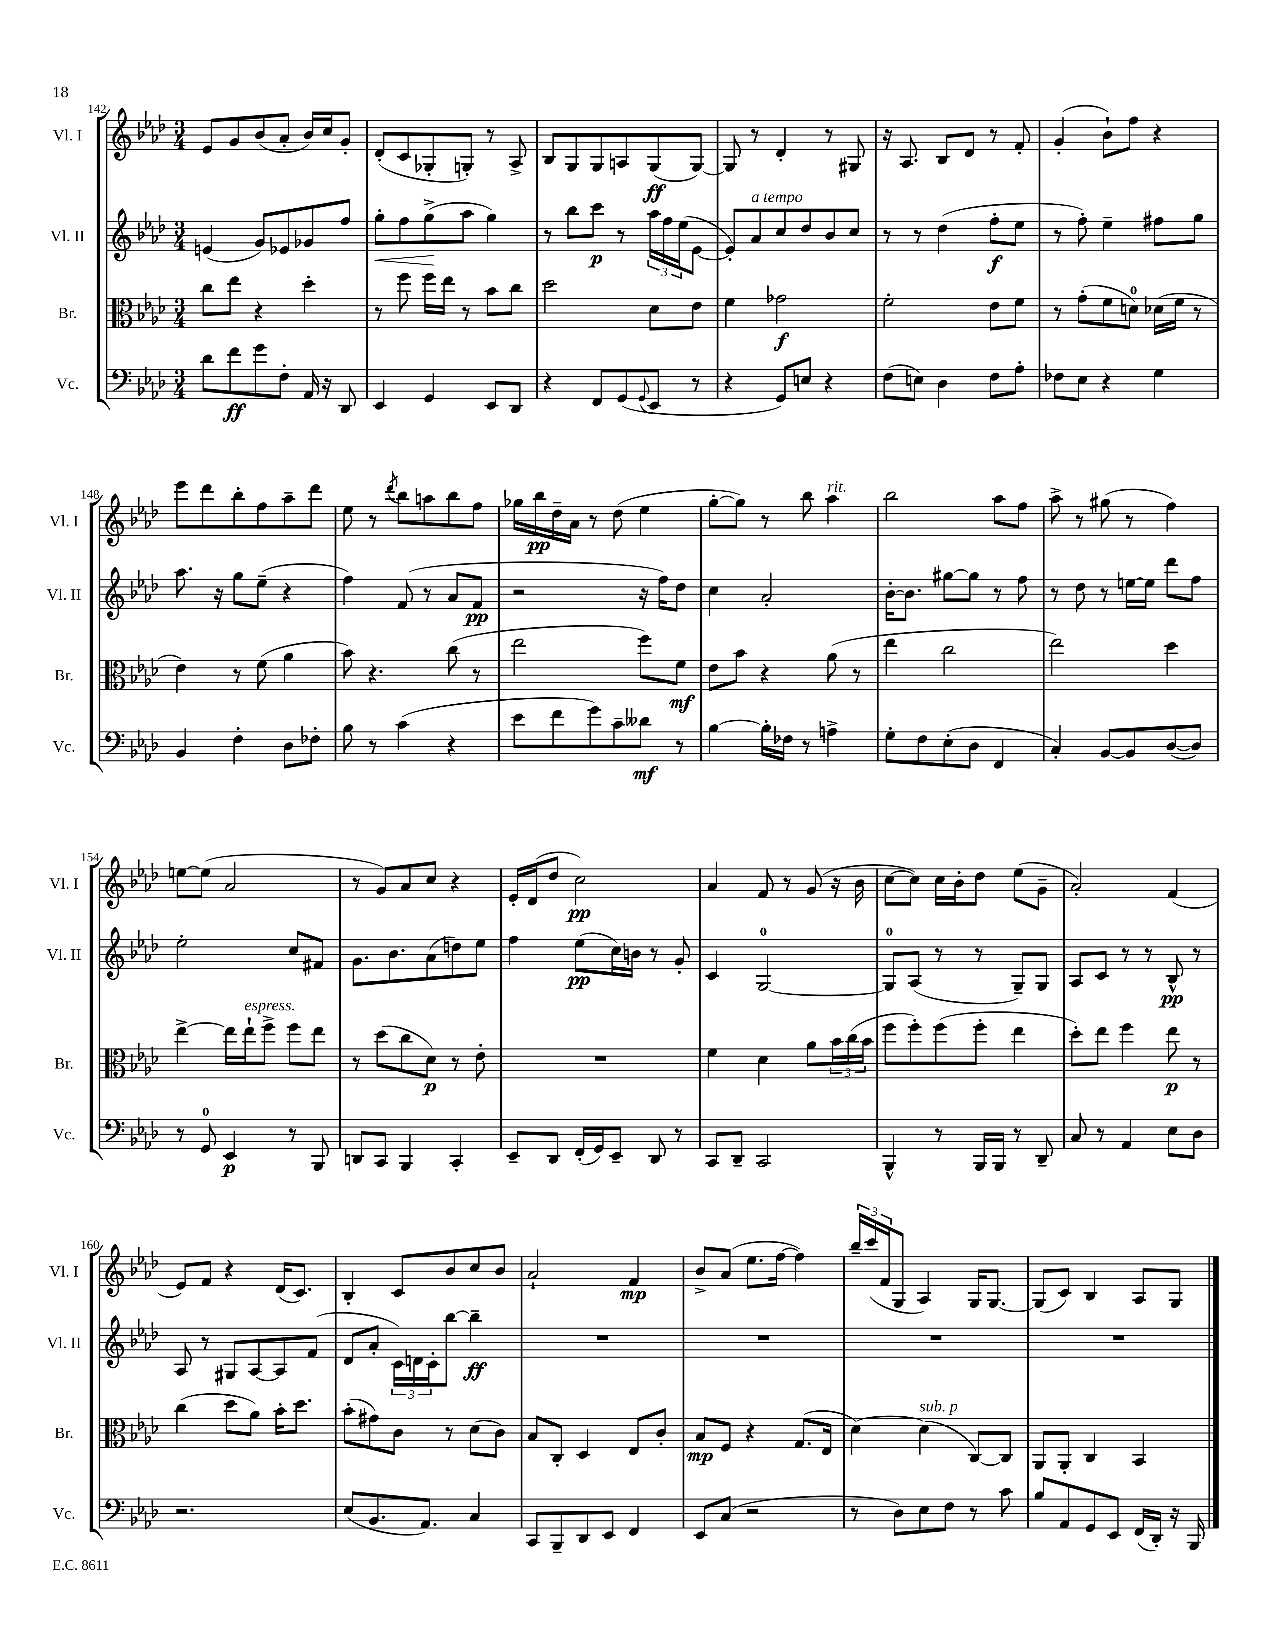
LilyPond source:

<<
\new StaffGroup <<
\new Staff = "s0" \with { instrumentName = "Vl. I" shortInstrumentName = "Vl. I" } {
    \clef treble \key aes \major \numericTimeSignature \time 3/4
    ees'8 g'8 bes'8( aes'8-. bes'16) c''16 g'8-. |
    des'8-.( c'8 ges8-. g8-.) r8 aes8-> |
    bes8 g8 g8 a8 g8\ff( g8~) |
    g8 r8 des'4-. r8 gis8 |
    r16 aes8. bes8 des'8 r8 f'8-. |
    g'4-.( bes'8-!) f''8 r4 |
    ees'''8 des'''8 bes''8-. f''8 aes''8-- des'''8 |
    ees''8 r8 \acciaccatura { des'''8 } bes''8 a''8 bes''8 f''8 |
    ges''16 bes''16\pp des''16-- aes'16 r8 des''8( ees''4 |
    g''8~-. g''8) r8 bes''8 aes''4^\markup { \italic "rit." } |
    bes''2 aes''8 f''8 |
    aes''8-> r8 gis''8( r8 f''4) |
    e''8~ e''8( aes'2 |
    r8 g'8) aes'8 c''8 r4 |
    ees'16-. des'16( des''8 c''2\pp) |
    aes'4 f'8 r8 g'8( r16 bes'16 |
    c''8~ c''8) c''16 bes'16-. des''8 ees''8( g'8-- |
    aes'2-.) f'4( |
    ees'8) f'8 r4 des'16( c'8.) |
    bes4-. c'8 bes'8 c''8 bes'8 |
    aes'2-! f'4\mp |
    bes'8-> aes'8( ees''8. f''16~ f''4) |
    \tuplet 3/2 { bes''16-- c'''16( f'16 } g8 aes4) g16 g8.~ |
    g8( c'8) bes4 aes8 g8 \bar "|." |
}
\new Staff = "s1" \with { instrumentName = "Vl. II" shortInstrumentName = "Vl. II" } {
    \clef treble \key aes \major \numericTimeSignature \time 3/4
    e'4( g'8) ees'8 ges'8 f''8 |
    g''8-.\< f''8 g''8->\!( aes''8 g''4) |
    r8 bes''8 c'''8\p r8 \tuplet 3/2 { aes''16 f''16 ees''16( } ees'8~ |
    ees'8-.) aes'8^\markup { \italic "a tempo" } c''8 des''8 bes'8 c''8 |
    r8 r8 des''4( f''8-.\f ees''8 |
    r8 f''8-.) ees''4-- fis''8 g''8 |
    aes''8. r16 g''8 ees''8--( r4 |
    f''4) f'8( r8 aes'8 f'8\pp |
    r2 r16 f''16) des''8 |
    c''4 aes'2-. |
    bes'16~-. bes'8. gis''8~ gis''8 r8 f''8 |
    r8 des''8 r8 e''16~ e''16 des'''8 f''8 |
    ees''2-. c''8 fis'8 |
    g'8. bes'8. aes'8( d''8) ees''8 |
    f''4 ees''8\pp( c''16) b'16 r8 g'8-. |
    c'4 g2-0~ |
    g8-0 aes8( r8 r8 g8--) g8 |
    aes8 c'8 r8 r8 bes8-^\pp r8 |
    aes8 r8 gis8 aes8~ aes8 f'8( |
    des'8 aes'8-. \tuplet 3/2 { c'16) d'16 c'16-. } bes''8~ bes''4--\ff |
    R2. |
    R2. |
    R2. |
    R2. \bar "|." |
}
\new Staff = "s2" \with { instrumentName = "Br." shortInstrumentName = "Br." } {
    \clef alto \key aes \major \numericTimeSignature \time 3/4
    c''8 ees''8 r4 des''4-. |
    r8 f''8 f''16 ees''16 r8 bes'8 c''8 |
    des''2 des'8 ees'8 |
    f'4 ges'2\f |
    f'2-. ees'8 f'8 |
    r8 g'8-.( f'8 d'8-0) des'16( f'16 r8 |
    ees'4) r8 f'8( aes'4 |
    bes'8) r4. c''8( r8 |
    ees''2 f''8) f'8\mf |
    ees'8 bes'8 r4 aes'8( r8 |
    ees''4 c''2 |
    ees''2) des''4 |
    ees''4~-> ees''16 ees''16-!^\markup { \italic "espress." } f''8-> f''8 ees''8 |
    r8 des''8( c''8 des'8\p) r8 ees'8-. |
    R2. |
    f'4 des'4 aes'8 \tuplet 3/2 { bes'16 c''16( bes'16 } |
    f''8 f''8-.) f''8( f''8-. ees''4 |
    des''8-.) ees''8 f''4 ees''8\p r8 |
    c''4( des''8 aes'8) bes'16-. des''8. |
    bes'8-.( gis'8) c'8 r8 des'8( c'8) |
    bes8 c8-. des4 ees8 c'8-. |
    bes8\mp f8 r4 g8.( ees16 |
    des'4~) des'4^\markup { \italic "sub. p" }( c8~) c8 |
    aes,8 aes,8-. c4 bes,4 \bar "|." |
}
\new Staff = "s3" \with { instrumentName = "Vc." shortInstrumentName = "Vc." } {
    \clef bass \key aes \major \numericTimeSignature \time 3/4
    des'8 f'8\ff g'8 f8-. aes,16 r16 des,8 |
    ees,4 g,4 ees,8 des,8 |
    r4 f,8 g,8( \appoggiatura { g,8 } ees,8 r8 |
    r4 g,8) e8 r4 |
    f8( e8) des4 f8 aes8-. |
    fes8 ees8 r4 g4 |
    bes,4 f4-. des8 fes8-. |
    bes8 r8 c'4( r4 |
    ees'8 f'8 g'8) c'8-- deses'8\mf r8 |
    bes4~ bes16-. fes16 r8 a4-> |
    g8-. f8 ees8-.( des8 f,4 |
    c4-.) bes,8~ bes,8 des8~( des8) |
    r8 g,8-0 ees,4\p r8 bes,,8 |
    d,8 c,8 bes,,4 c,4-. |
    ees,8-- des,8 f,16-.( g,16) ees,8-- des,8 r8 |
    c,8 des,8-- c,2 |
    bes,,4-^ r8 bes,,16 bes,,16 r8 des,8-- |
    c8 r8 aes,4 ees8 des8 |
    r2. |
    ees8( bes,8. aes,8.) c4 |
    c,8 bes,,8-- des,8 ees,8 f,4 |
    ees,8 c8( r2 |
    r8 des8) ees8 f8 r8 c'8 |
    bes8 aes,8 g,8 ees,8 f,16( des,16-.) r16 bes,,16 \bar "|." |
}
>>
>>
\layout { \context { \Score currentBarNumber = #142 } }
